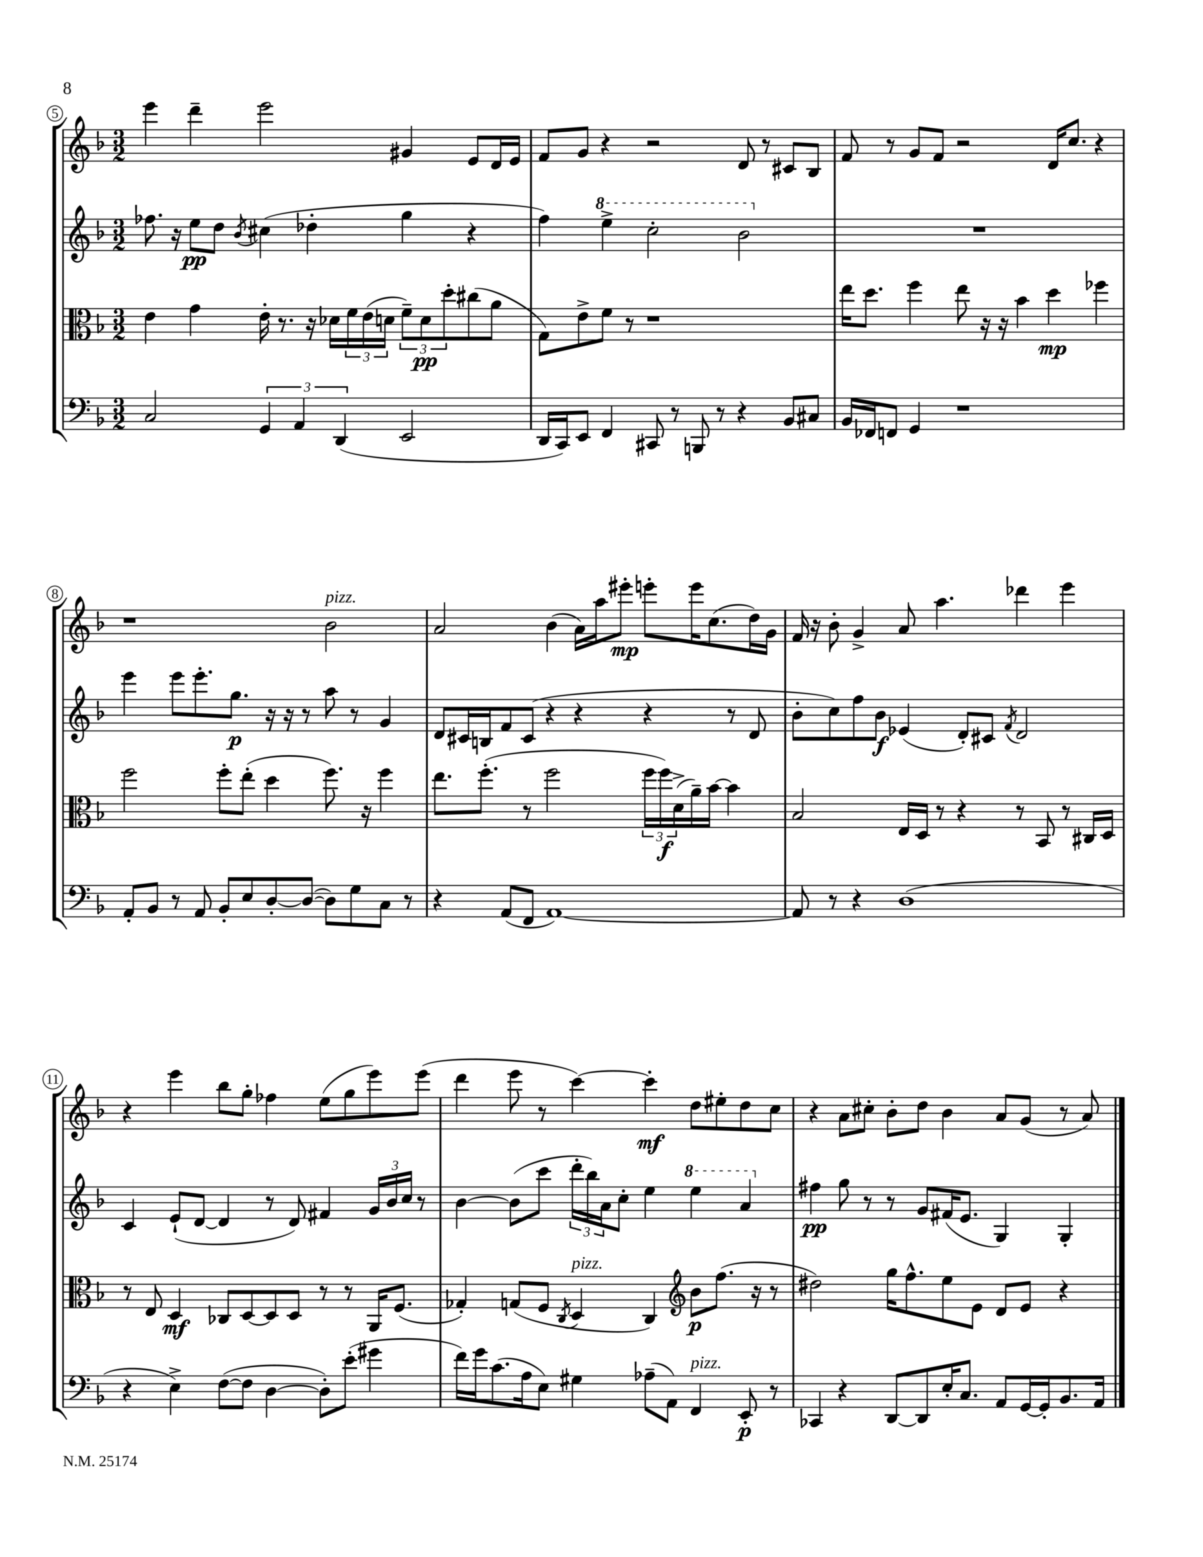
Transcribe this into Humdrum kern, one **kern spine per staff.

**kern	**kern	**kern	**kern
*staff4	*staff3	*staff2	*staff1
*clefF4	*clefC3	*clefG2	*clefG2
*k[b-]	*k[b-]	*k[b-]	*k[b-]
*M3/2	*M3/2	*M3/2	*M3/2
2C	4e	8.ff-	4eee
.	.	16r	.
.	4g	8ee	4ddd~
.	.	8dd	.
.	.	8qb-	.
6GG	16e'	(4cc#	2eee
.	8.r	.	.
6AA	.	.	.
.	16r	4dd-'	.
.	16d-	.	.
(6DD	.	.	.
.	24f	.	.
.	(24e	.	.
.	24d	.	.
2EE	12f~)	4gg	4g#
.	12d	.	.
.	12dd'	.	.
.	(8cc#	4r	8e
.	8a	.	16d
.	.	.	16e
=	=	=	=
16DD	8G)	4ff)	8f
16CC)	.	.	.
8EE	8e^	.	8g
4FF	8f	4eee^	4r
.	8r	.	.
8CC#	1r	2ccc'	2r
8r	.	.	.
8BBB	.	.	.
8r	.	.	.
4r	.	2bb-	8d
.	.	.	8r
8BB-	.	.	8c#
8C#	.	.	8B-
=	=	=	=
16BB-	16ee	1.r	8f
16FF-	8.dd	.	.
8FF	.	.	8r
4GG	4ff	.	8g
.	.	.	8f
1r	8ee	.	2r
.	16r	.	.
.	16r	.	.
.	4b-	.	.
.	4dd	.	16d
.	.	.	8.cc
.	4ff-	.	4r
=	=	=	=
8AA'	2ff	4eee	1r
8BB-	.	.	.
8r	.	8eee	.
8AA	.	8.eee'	.
8BB-'	8ff'	.	.
.	.	8.gg	.
8E	(8ee'	.	.
[8D'	4dd	16r	.
.	.	16r	.
(8D_	.	8r	.
8D])	8.ff)	8aa	2b-
8G	.	8r	.
.	16r	.	.
8C	4ff	4g	.
8r	.	.	.
=	=	=	=
4r	8.ee	8d	2a
.	.	16c#	.
.	(8.ff'	16B	.
(8AA	.	8f	.
8FF	8r	(8c#	.
[1AA)	2ff	4r	(4b-
.	.	4r	16a)
.	.	.	16aa
.	.	.	8eee#'
.	24ff	4r	8eee'
.	24ff)	.	.
.	(24d^	.	.
.	16a~)	.	16eee
.	[16b-	.	(8.cc
.	4b-]	8r	.
.	.	8d	16dd)
.	.	.	16g
=	=	=	=
8AA]	2B-	8b-'	16f
.	.	.	16r
8r	.	8cc)	8b-'
4r	.	8ff	4g^
.	.	8b-	.
(1D	16E	(4e-	8a
.	16D	.	.
.	8r	.	4.aa
.	4r	8d')	.
.	.	8c#	.
.	.	8qf	.
.	8r	2d	4ddd-
.	8BB-	.	.
.	8r	.	4eee
.	16C#	.	.
.	16D	.	.
=	=	=	=
4r	8r	4c	4r
.	8E	.	.
4E^)	4D	(8e`	4eee
.	.	[8d	.
([8F	8C-	4d]	8bb-
8F]	[8D	.	8gg'
[4D	8D]	8r	4ff-
.	8D	8d)	.
8D'])	8r	4f#	(8ee
(8e'	8r	.	8gg
4g#	16AA	24g	8eee)
.	.	24b-	.
.	(8.F	.	.
.	.	24cc	.
.	.	8r	(8eee
=	=	=	=
16f)	4G-')	[4b-	4ddd
16g	.	.	.
(8.c	.	.	.
.	(8G	(8b-]	8eee
16A	.	.	.
8E)	8F	8ccc	8r
.	8qC	.	.
4G#	4D	24ddd'	[4ccc)
.	.	24bb-)	.
.	.	24a	.
.	.	8cc'	.
(8A-~	4C)	4ee	4ccc']
8AA)	.	.	.
*	*clefG2	*	*
4FF	8b-	4eee	8dd
.	(8.ff	.	8ee#'
8EE'	.	4aa	8dd
.	16r	.	.
8r	8r	.	8cc
=	=	=	=
4CC-	2dd#)	4ff#	4r
4r	.	8gg	8a
.	.	8r	8cc#'
[8DD	16gg	8r	8b-'
.	8.ff^^	.	.
8DD]	.	8g	8dd
16E'	8ee	(16f#	4b-
8.C	.	8.e	.
.	8e	.	.
8AA	8d	4G)	8a
[16GG	8e	.	(8g
16GG']	.	.	.
8.BB-	4r	4G'	8r
.	.	.	8a)
16AA	.	.	.
==	==	==	==
*-	*-	*-	*-
